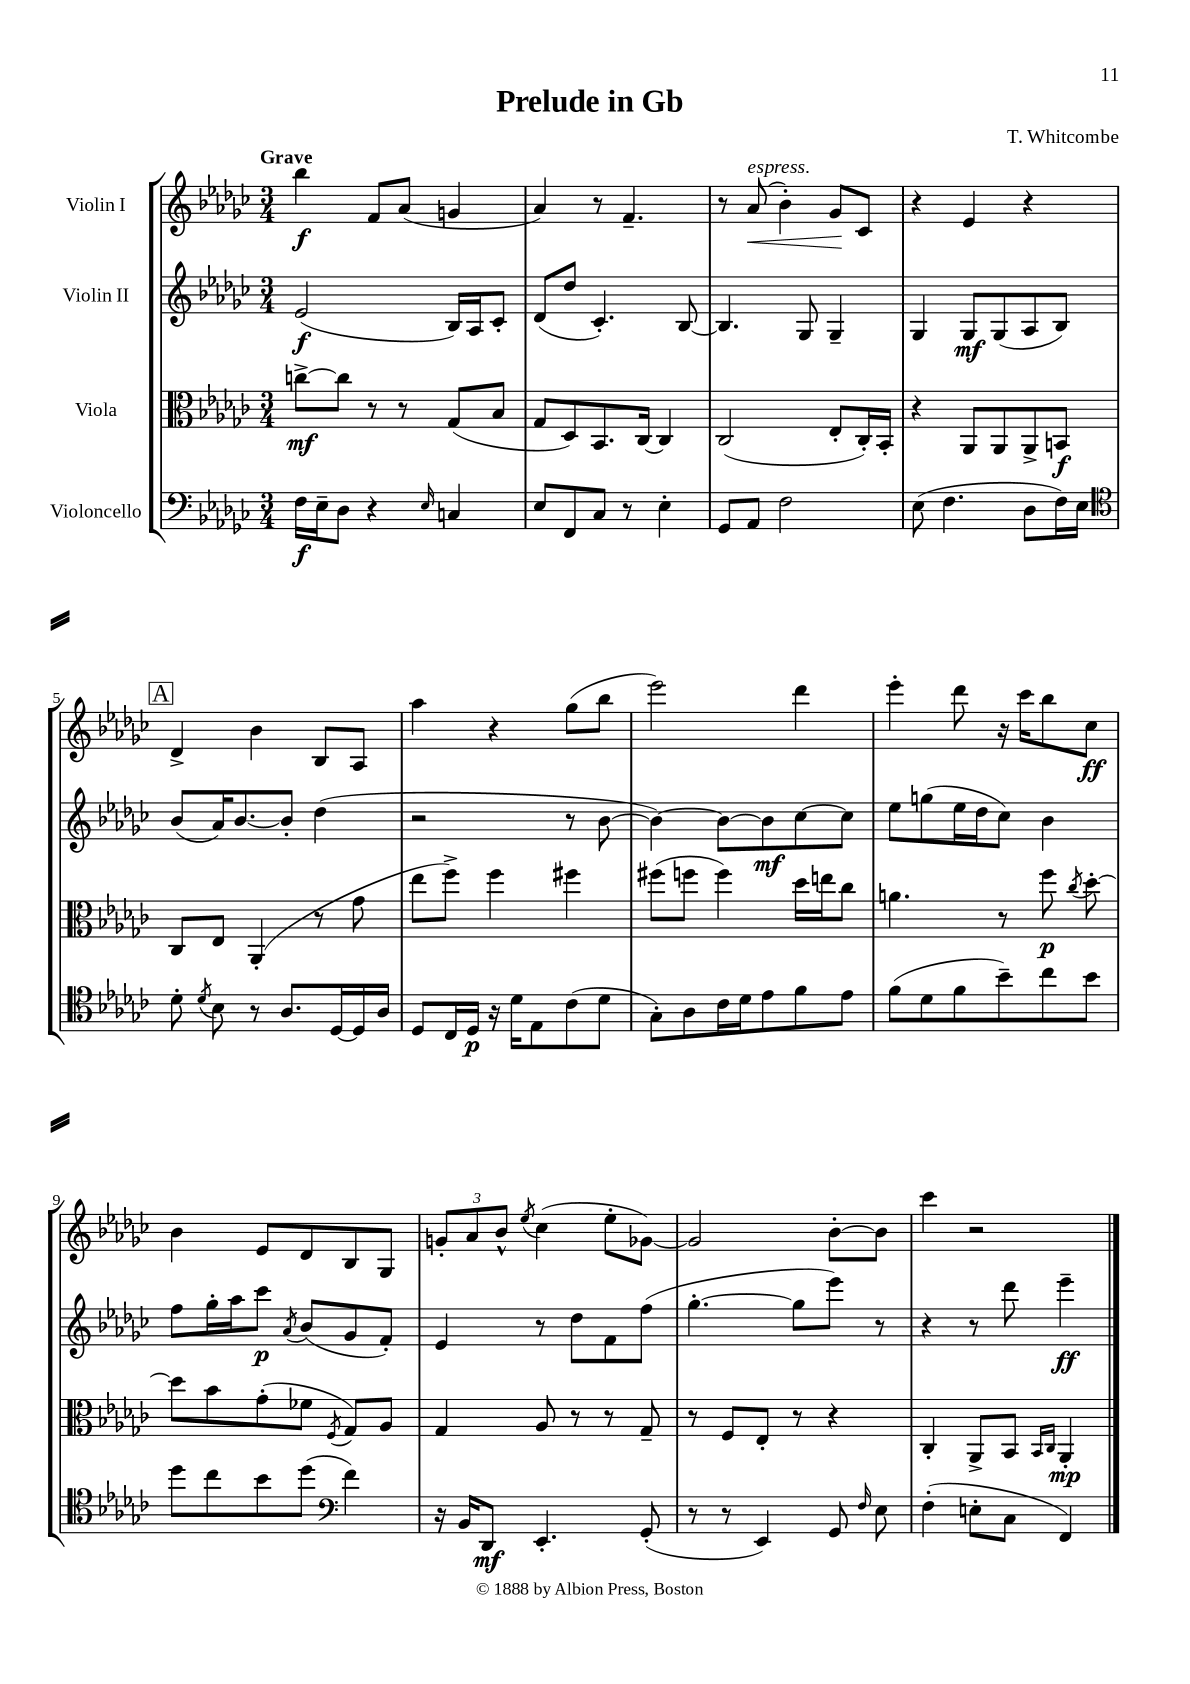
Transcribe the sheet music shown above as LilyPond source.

\header { title = "Prelude in Gb" composer = "T. Whitcombe" }
<<
\new StaffGroup <<
\new Staff = "s0" \with { instrumentName = "Violin I" } {
    \clef treble \key ges \major \numericTimeSignature \time 3/4 \tempo "Grave"
    \autoBeamOff bes''4\f f'8[ aes'8]( g'4 |
    aes'4) r8 f'4.-- |
    r8 aes'8\<^\markup { \italic "espress." }( bes'4-.) ges'8[\! ces'8] |
    r4 ees'4 r4 |
    \mark \markup { \box "A" } des'4-> bes'4 bes8[ aes8] |
    aes''4 r4 ges''8[( bes''8] |
    ees'''2) des'''4 |
    ees'''4-. des'''8 r16 ces'''16[ bes''8 ces''8]\ff |
    bes'4 ees'8[ des'8 bes8 ges8] |
    \tuplet 3/2 { g'8[-. aes'8 bes'8]-^ } \acciaccatura { ees''8 } ces''4( ees''8[-. ges'8]~) |
    ges'2 bes'8[~-. bes'8] |
    ces'''4 r2 \bar "|." |
}
\new Staff = "s1" \with { instrumentName = "Violin II" } {
    \clef treble \key ges \major \numericTimeSignature \time 3/4
    \autoBeamOff ees'2\f( bes16[) aes16 ces'8]-. |
    des'8[( des''8] ces'4.-.) bes8~ |
    bes4. ges8 ges4-- |
    ges4 ges8[\mf ges8( aes8 bes8]) |
    \mark \markup { \box "A" } bes'8[( aes'16) bes'8.~ bes'8]-. des''4( |
    r2 r8 bes'8~ |
    bes'4~) bes'8[~ bes'8\mf ces''8~ ces''8] |
    ees''8[ g''8( ees''16 des''16 ces''8]) bes'4 |
    f''8[ ges''16-. aes''16 ces'''8]\p \acciaccatura { aes'8 } bes'8[( ges'8 f'8]-.) |
    ees'4 r8 des''8[ f'8 f''8]( |
    ges''4.~-. ges''8[ ees'''8]) r8 |
    r4 r8 des'''8 ees'''4--\ff \bar "|." |
}
\new Staff = "s2" \with { instrumentName = "Viola" } {
    \clef alto \key ges \major \numericTimeSignature \time 3/4
    \autoBeamOff c''8[~->\mf c''8] r8 r8 ges8[( bes8] |
    ges8[ des8) bes,8. ces16]~ ces4 |
    ces2( ees8[-. ces16-.) bes,16]-. |
    r4 aes,8[ aes,8 aes,8-> b,8]\f |
    \mark \markup { \box "A" } ces8[ ees8] aes,4-.( r8 ges'8 |
    ees''8[ f''8]->) f''4 fis''4 |
    fis''8[( f''8] f''4) des''16[ e''16 ces''8] |
    a'4. r8 f''8\p \acciaccatura { ces''8 } des''8~-. |
    des''8[ bes'8 ges'8-.( fes'8] \acciaccatura { f8 } ges8[) aes8] |
    ges4 aes8 r8 r8 ges8-- |
    r8 f8[ ees8]-. r8 r4 |
    ces4-. aes,8[-> bes,8] \grace { bes,16[ ces16] } aes,4-.\mp \bar "|." |
}
\new Staff = "s3" \with { instrumentName = "Violoncello" } {
    \clef bass \key ges \major \numericTimeSignature \time 3/4
    \autoBeamOff f16[\f ees16-- des8] r4 \grace { ees16 } c4 |
    ees8[ f,8 ces8] r8 ees4-. |
    ges,8[ aes,8] f2 |
    ees8( f4. des8[ f16) ees16] |
    \mark \markup { \box "A" } \clef tenor des'8-. \acciaccatura { des'8 } bes8 r8 aes8.[ des16~ des16 aes16] |
    des8[ ces16 des16]\p r16 des'16[ ees8 ces'8( des'8] |
    ges8[-.) aes8 ces'16 des'16 ees'8 f'8 ees'8] |
    f'8[( des'8 f'8 bes'8--) ces''8 bes'8] |
    des''8[ ces''8 bes'8 des''8]( \clef bass f'4) |
    r16 bes,16[ des,8]\mf ees,4.-. ges,8-.( |
    r8 r8 ees,4) ges,8 \grace { f16 } ees8 |
    f4-.( e8[-. ces8] f,4) \bar "|." |
}
>>
>>
